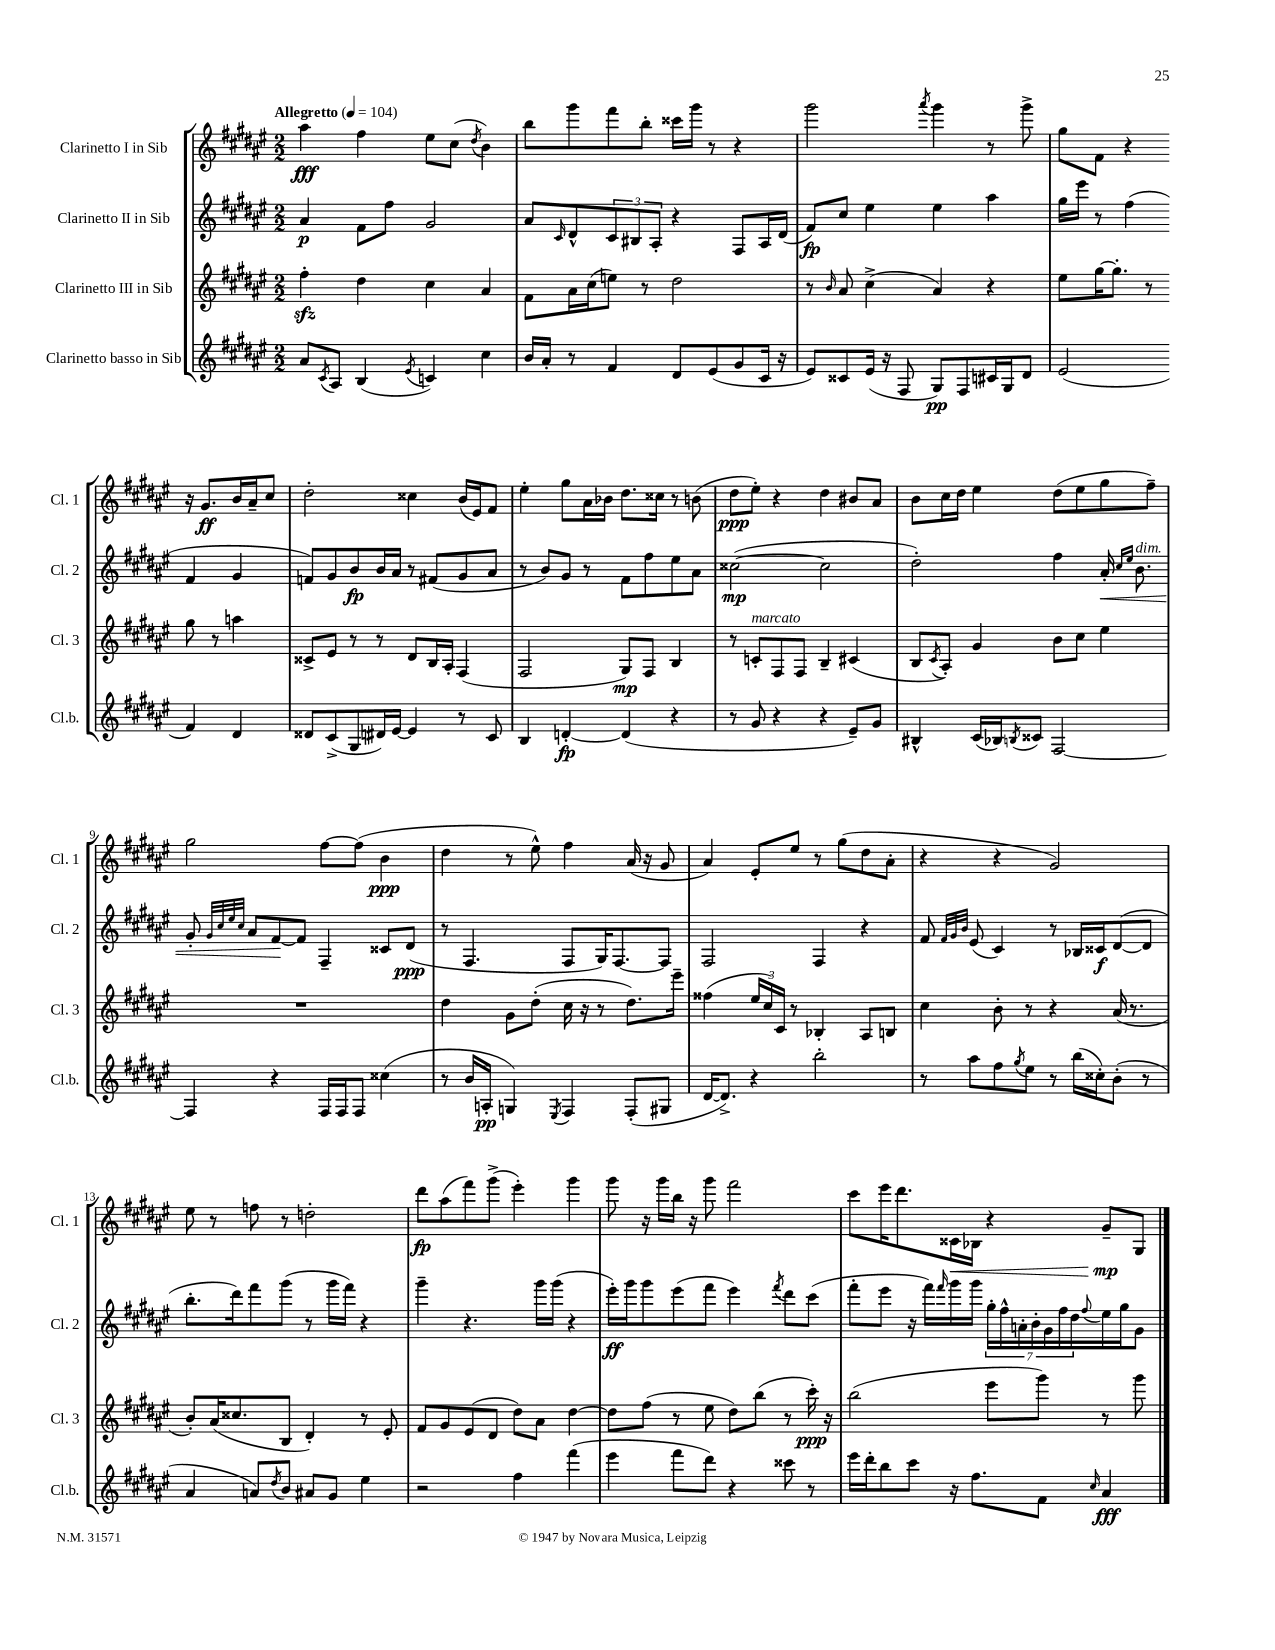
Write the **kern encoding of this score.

**kern	**kern	**kern	**kern
*staff4	*staff3	*staff2	*staff1
*clefG2	*clefG2	*clefG2	*clefG2
*k[f#c#g#d#a#e#]	*k[f#c#g#d#a#e#]	*k[f#c#g#d#a#e#]	*k[f#c#g#d#a#e#]
*M2/2	*M2/2	*M2/2	*M2/2
*MM104	*MM104	*MM104	*MM104
8a#/L	4ff#'\	4a#/	4aa#\
8qc#/	.	.	.
8A#/J	.	.	.
(4B/	4dd#\	8f#\L	4ff#\
.	.	8ff#\J	.
8qe#/	.	.	.
4c/)	4cc#\	2g#/	8ee#\L
.	.	.	(8cc#\J
.	.	.	8qdd#/
4cc#\	4a#/	.	4b\)
=	=	=	=
16b/LL	8f#\L	8a#/L	8bb\L
16a#'/JJ	.	.	.
.	.	16qqc#/	.
8r	16a#\L	8d#^^/	8ggg#\
.	(16cc#\J	.	.
4f#/	8ee\J)	12c#/	8fff#\
.	.	12B#/	.
.	8r	.	8bb'\J
.	.	12A#'/J	.
8d#/L	2dd#\	4r	16ccc##\LL
.	.	.	16ggg#\JJ
(8e#/	.	.	8r
8g#/	.	8F#/L	4r
16c#/Jk	.	16A#/L	.
16r	.	(16d#/JJ	.
=	=	=	=
8e#/L)	8r	8f#/L)	2ggg#\
.	16qqb/	.	.
8c##/	8a#/	8cc#/J	.
(16e#/Jk	(4cc#^\	4ee#\	.
16r	.	.	.
8F#/	.	.	.
.	.	.	8qaaa#/
8G#/L)	4a#/)	4ee#\	4ggg#\
8F#/	.	.	.
16c#/L	4r	4aa#\	8r
16G#/J	.	.	.
8d#/J	.	.	8ggg#^\
=	=	=	=
(2e#/	8ee#\L	16gg#\LL	8gg#\L
.	.	16eee#\JJ	.
.	[16gg#\K	8r	8f#\J
.	8.gg#'\]J	.	.
.	.	(4ff#\	4r
.	8r	.	.
4f#/)	8gg#\	4f#/	16r
.	.	.	8.g#/L
.	8r	.	.
4d#/	4aa\	4g#/	16b/L
.	.	.	16a#~/J
.	.	.	8cc#/J
=	=	=	=
8d##/L	8c##^/L	8f/L)	2dd#'\
(8c#^/	8e#/J	8g#/	.
8G#/	8r	8b/	.
16d#/L)	8r	16b/L	.
[16e#/JJ	.	16a#/JJ	.
4e#/]	8d#/L	8r	4cc##\
.	16B/L	(8f#/L	.
.	16A#'/JJ	.	.
8r	(4F#/	8g#/	(16b/LL
.	.	.	16e#/J)
8c#/	.	8a#/J	8f#/J
=	=	=	=
4B/	2F#/	8r	4ee#'\
.	.	8b/L)	.
[4d'/	.	8g#/J	8gg#\L
.	.	8r	16a#\L
.	.	.	16b-\JJ
(4d/]	8G#/L)	8f#\L	8.dd#\L
.	8F#/J	8ff#\	.
.	.	.	16cc##\Jk
4r	4B/	8ee#\	8r
.	.	8a#\J	(8b\
=	=	=	=
8r	8r	([2cc##\	8dd#\L
8g#/	8c'/L	.	8ee#'\J)
4r	8F#/	.	4r
.	8F#/J	.	.
4r	4B~/	2cc##\]	4dd#\
8e#~/L)	(4c#/	.	8b#/L
8g#/J	.	.	8a#/J
=	=	=	=
4B#^^/	8B/L	2dd#'\)	8b\L
.	8qc#/	.	.
.	8A#'/J)	.	16cc#\L
.	.	.	16dd#\JJ
(16c#/LL	4g#/	.	4ee#\
16B-/J)	.	.	.
8qB/	.	.	.
8c##/J	.	.	.
[2F#/	8b\L	4ff#\	(8dd#\L
.	8cc#\J	.	8ee#\
.	4ee#\	16a#'/	8gg#\
.	.	16qqcc#/LL	.
.	.	16qqee#/JJ	.
.	.	8.b\	.
.	.	.	8ff#~\J)
=	=	=	=
4F#/]	1r	8g#'/	2gg#\
.	.	32qqg#/LLL	.
.	.	32qqcc#/	.
.	.	32qqee#/	.
.	.	32qqcc#/JJJ	.
.	.	8a#/L	.
4r	.	[8f#/	.
.	.	8f#/]J	.
16F#/LL	.	4F#~/	[8ff#\L
16F#/J	.	.	.
8F#/J	.	.	(8ff#\]J
(4cc##\	.	8c##/L	4b\
.	.	(8d#/J	.
=	=	=	=
8r	4dd#\	8r	4dd#\
16b/LL	.	4.F#/	.
16A'/JJ	.	.	.
4G/)	8g#\L	.	8r
.	(8dd#'\J	.	8ee#^^\)
8qE#/	.	.	.
4F#/	16cc#\	8F#/L	4ff#\
.	16r	.	.
.	8r	16G#/K)	.
.	.	[8.F#/	.
(8F#'/L	8.dd#\L)	.	(16a#/
.	.	.	16r
8G#/J	.	8F#/]J	8g#/
.	16eee#~\Jk	.	.
=	=	=	=
[16d#/LK	(4ff##\	2F#/	4a#/)
8.d#^/]J)	.	.	.
4r	24ee#/LL	.	8e#'/L
.	24cc#/)	.	.
.	24c#/JJ	.	.
.	8r	.	8ee#/J
2bb'\	4B-'/	4F#/	8r
.	.	.	(8gg#\L
.	8A#/L	4r	8dd#\
.	8B/J	.	8a#'\J
=	=	=	=
8r	4cc#\	8f#/	4r
.	.	32qqf#/LLL	.
.	.	32qqg#/	.
.	.	32qqb/JJJ	.
8aa#\L	.	(8e#/	.
8ff#\	8b'\	4c#/)	4r
8qgg#/	.	.	.
8ee#\J	8r	.	.
8r	4r	8r	2g#/)
(16bb\LL	.	16B-/LL	.
16cc##'\J)	.	16c##/J	.
(8b'\J	(16a#/	([8d#/	.
.	8.r	.	.
8r	.	8d#/]J	.
=	=	=	=
4a#/	8b'/L)	8.bb'\L	8ee#\
.	(16a#/K	.	8r
.	8.cc##/	16ddd#\k)	.
8a/L)	.	8fff#\	8ff\
8qdd#/	.	.	.
8b/J	8B/J	(8ggg#\J	8r
8a#/L	4d#'/)	8r	2dd'\
8g#/J	.	16ggg#\LL	.
.	.	16fff#\JJ)	.
4ee#\	8r	4r	.
.	8e#'/	.	.
=	=	=	=
2r	8f#/L	4ggg#~\	8ddd#\L
.	8g#/	.	(8aa#\
.	(8e#/	4.r	8fff#\)
.	8d#/J	.	(8ggg#^\J
4ff#\	8dd#\L)	.	4eee#'\)
.	8a#\J	16ggg#\LL	.
.	.	(16ggg#\JJ	.
(4fff#\	[4dd#\	4r	4ggg#\
=	=	=	=
4eee#\	8dd#\]L	16eee#'\LL)	8ggg#\
.	.	16ggg#\J	.
.	(8ff#\J	8ggg#\	16r
.	.	.	16ggg#\LL
8fff#\L	8r	(8eee#\	16bb\JJ
.	.	.	16r
8ddd#\J)	8ee#\	8fff#\J	8ggg#\
4r	8dd#\L)	4eee#\)	2fff#\
.	(8bb\J	.	.
.	.	8qfff#/	.
8ccc##\	8r	8ddd#\L	.
8r	16ccc#'\)	(8ccc#\J	.
.	16r	.	.
=	=	=	=
16eee#\LL	(2bb\	8fff#'\L	8ccc#\L
16ddd#'\J	.	.	.
8bb\	.	8eee#\J	16eee#\K
.	.	.	8.ddd#\
8ccc#\J	.	16r	.
.	.	16fff#\LL)	.
.	.	16qqfff#/	.
16r	.	16ggg#\	16c##\L
8.ff#\L	.	16ggg#\JJ	16B-\JJ
.	8eee#\L	28gg#'\LL	4r
.	.	28ff#^^\	.
.	.	28a'\	.
.	.	28b'\	.
8f#\J	8ggg#\J)	.	.
.	.	28g#\	.
.	.	28ff#\	.
.	.	28dd#\	.
16qqcc#/	.	8qqff#/	.
4a#/	8r	16ee#\	8g#~/L
.	.	16gg#\J	.
.	8ggg#\	8g#\J	8G#/J
==	==	==	==
*-	*-	*-	*-
